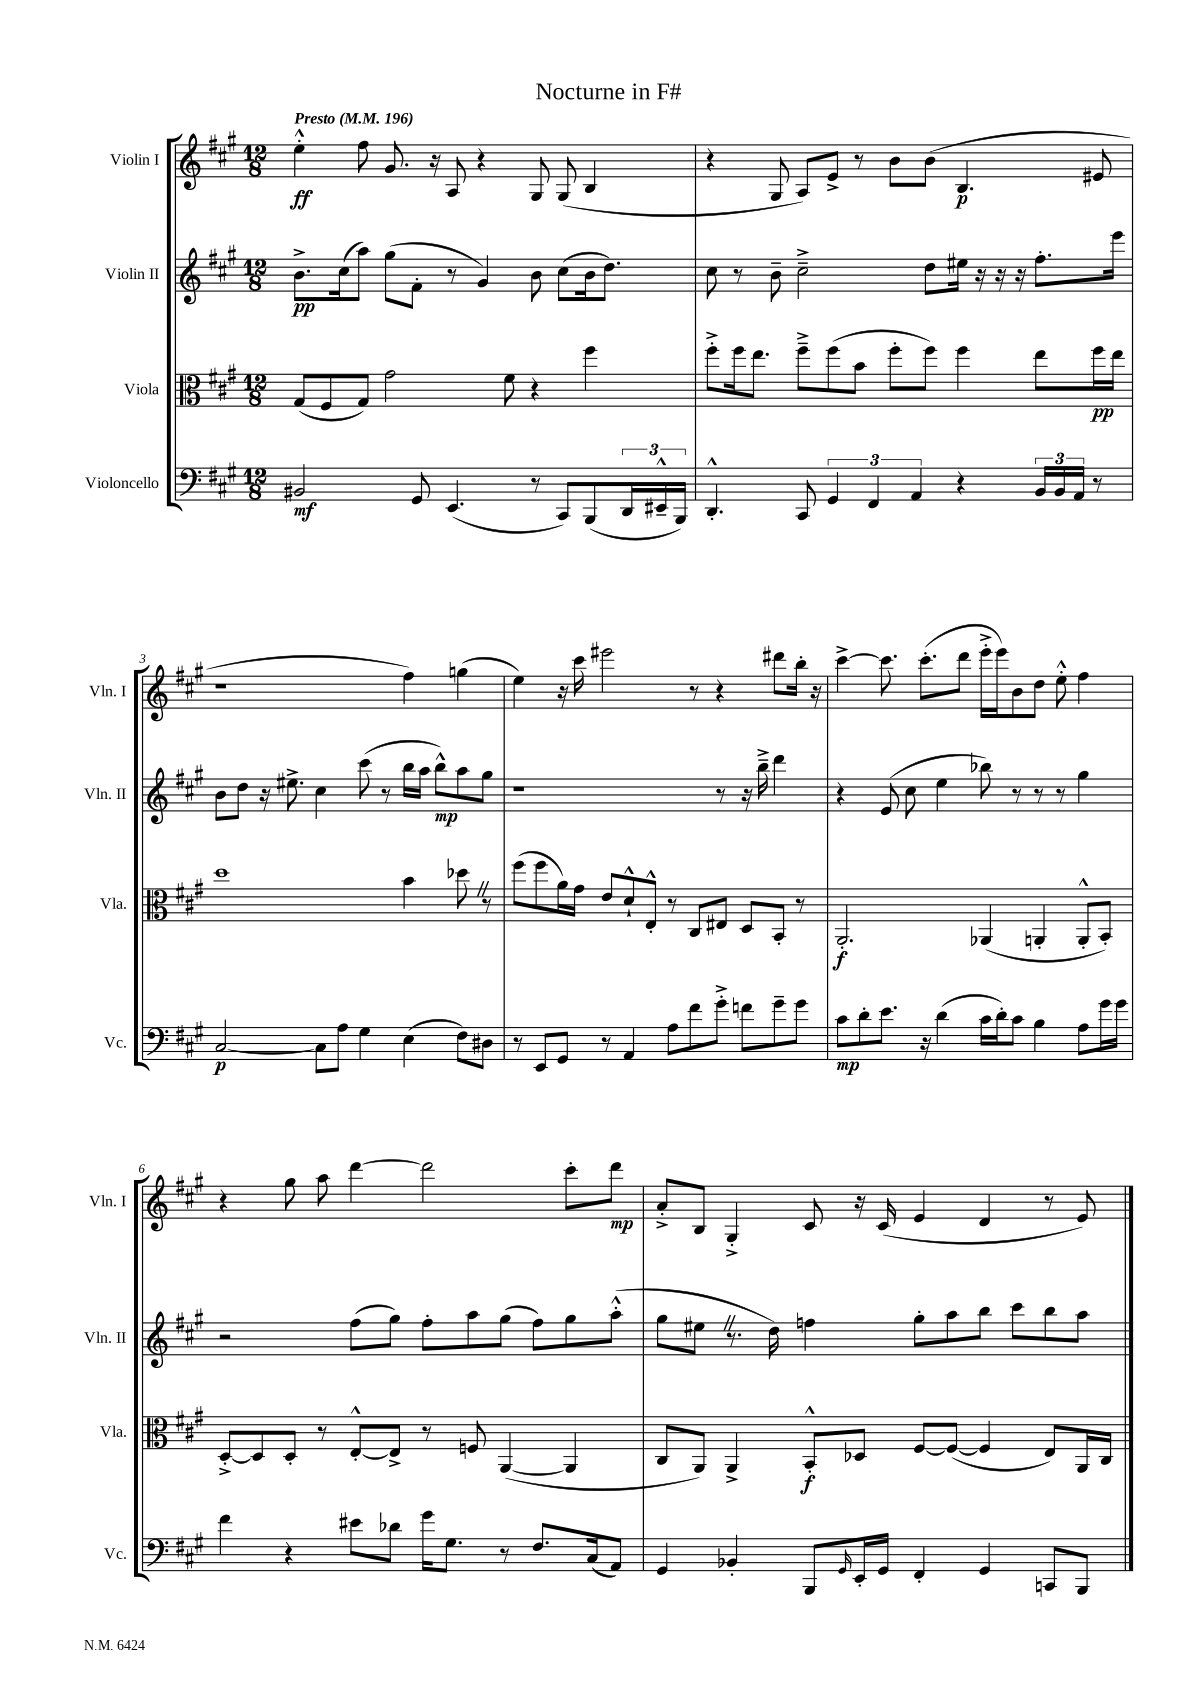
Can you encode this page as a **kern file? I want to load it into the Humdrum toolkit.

**kern	**kern	**kern	**kern
*staff4	*staff3	*staff2	*staff1
*clefF4	*clefC3	*clefG2	*clefG2
*k[f#c#g#]	*k[f#c#g#]	*k[f#c#g#]	*k[f#c#g#]
*M12/8	*M12/8	*M12/8	*M12/8
*MM196	*MM196	*MM196	*MM196
2BB#/	(8G#/L	8.b^\L	4ee'^^\
.	8F#/	.	.
.	.	(16cc#\k	.
.	8G#/J)	8aa\J)	8ff#\
.	2g#\	(8gg#\L	8.g#/
8GG#/	.	8f#'\J	.
.	.	.	16r
(4.EE/	.	8r	8A/
.	.	4g#/)	4r
.	8f#\	.	.
8r	4r	8b\	8G#/
8CC#/L)	.	(8cc#\L	(8G#/
(8BBB/	4ff#\	16b\k	4B/
.	.	8.dd\J)	.
24DD/L	.	.	.
24EE#~^^/	.	.	.
24BBB/JJ)	.	.	.
=	=	=	=
4.DD'^^/	8ff#'^\L	8cc#\	4r
.	16ff#\k	8r	.
.	8.ee\J	.	.
.	.	8b~\	8G#/
8CC#/	8ff#~^\L	2cc#~^\	8A/L)
6GG#/	(8ff#\	.	8e^/J
.	8b\J	.	8r
6FF#/	.	.	.
.	8ff#'\L	.	8b\L
6AA/	.	.	.
.	8ff#\J)	8dd\L	(8b\J
4r	4ff#\	16ee#\Jk	4.B/
.	.	16r	.
.	.	16r	.
.	.	16r	.
24BB/LL	8ee\L	8.ff#'\L	.
24BB/	.	.	.
24AA/JJ	.	.	.
8r	16ff#\L	.	8e#/
.	16ee\JJ	16eee\Jk	.
=	=	=	=
[2C#/	1dd	8b\L	1r
.	.	8dd\J	.
.	.	16r	.
.	.	8.ee#^\	.
8C#\]L	.	4cc#\	.
8A\J	.	.	.
4G#\	.	(8ccc#\	.
.	.	8r	.
(4E\	4b\	16bb\LL	4ff#\)
.	.	16aa\JJ	.
.	.	8bb^^\L)	.
8F#\L)	8dd-\	8aa\	(4gg\
8D#\J	8r	8gg#\J	.
=	=	=	=
8r	(8ff#\L	1r	4ee\)
8EE/L	8ff#\	.	.
8GG#/J	16a\L)	.	16r
.	16g#\JJ	.	16ccc#\
8r	8e/L	.	2eee#\
4AA/	8d`^^/	.	.
.	8E'^^/J	.	.
8A\L	8r	.	.
8f#\	8C#/L	.	8r
8g#'^\J	8E#/J	8r	4r
8f\L	8D/L	16r	.
.	.	16bb~^\	.
8g#~\	8BB'/J	4ddd\	8ddd#\L
8g#\J	8r	.	16bb'\Jk
.	.	.	16r
=	=	=	=
8c#\L	2.AA'/	4r	[4ccc#^\
8d'\	.	.	.
8.e\J	.	(8e/	8.ccc#\]
.	.	8cc#\	.
16r	.	.	(8.ccc#'\L
(4d\	.	4ee\	.
.	.	.	8ddd\J
16c#\LL	(4AA-/	8bb-\)	16eee'^\LL
16d'\J)	.	.	16eee\J)
8c#\J	.	8r	8b\
4B\	4AA'/	8r	8dd\J
.	.	8r	8ee'^^\
8A\L	8AA'^^/L	4gg#\	4ff#\
16g#\L	8BB'/J)	.	.
16g#\JJ	.	.	.
=	=	=	=
4f#\	[8D'^/L	2r	4r
.	8D/]	.	.
4r	8D'/J	.	8gg#\
.	8r	.	8aa\
8e#\L	[8E'^^/L	(8ff#\L	[4ddd\
8d-\J	8E^/]J	8gg#\J)	.
16g#\LK	8r	8ff#'\L	2ddd\]
8.G#\J	.	.	.
.	8F/	8aa\	.
8r	([4AA/	(8gg#\J	.
8.F#/L	.	8ff#\L)	.
.	4AA/]	8gg#\	8ccc#'\L
(16C#/k	.	.	.
8AA/J)	.	(8aa'^^\J	8ddd\J
=	=	=	=
4GG#/	8C#/L	8gg#\L	8a'^/L
.	8AA/J)	8ee#\J	8B/J
4BB-'/	4AA^/	8.r	4G#'^/
.	.	16dd\)	.
8BBB/L	8BB'^^/L	4ff\	8c#/
16qqGG#/	.	.	.
16EE'/L	8D-/J	.	16r
16GG#/JJ	.	.	(16c#/
4FF#'/	[8F#/L	8gg#'\L	4e/
.	(8F#/_J	8aa\	.
4GG#/	4F#/]	8bb\J	4d/
.	.	8ccc#\L	.
8CC/L	8E/L)	8bb\	8r
8BBB/J	16AA/L	8aa\J	8e/)
.	16C#/JJ	.	.
==	==	==	==
*-	*-	*-	*-
